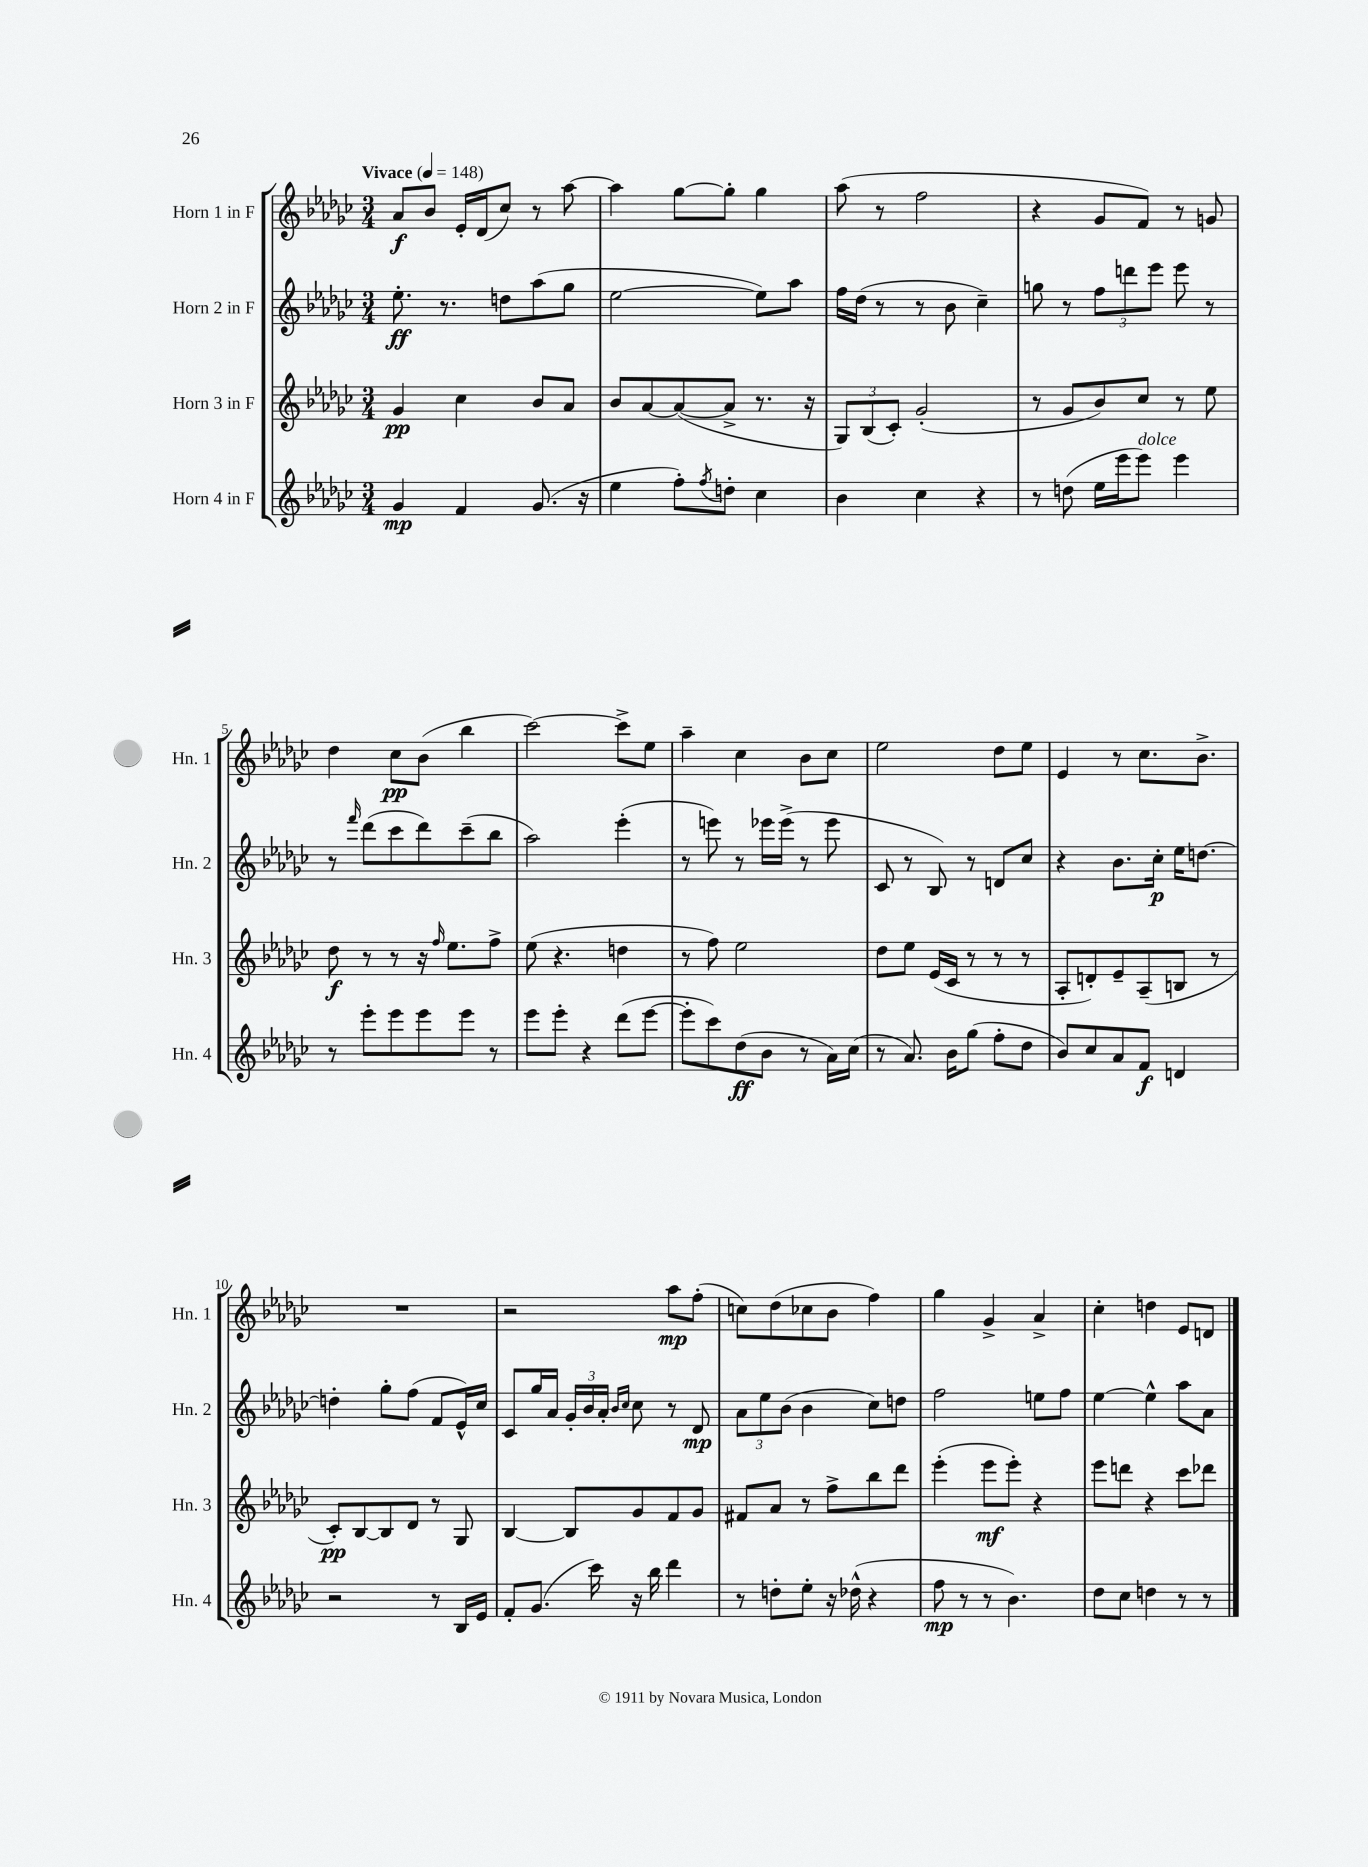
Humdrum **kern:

**kern	**dynam	**kern	**dynam	**kern	**dynam	**kern	**dynam
*part4	*part4	*part3	*part3	*part2	*part2	*part1	*part1
*staff4	*staff4	*staff3	*staff3	*staff2	*staff2	*staff1	*staff1
*I"Horn 4 in F	*	*I"Horn 3 in F	*	*I"Horn 2 in F	*	*I"Horn 1 in F	*
*I'Hn. 4	*	*I'Hn. 3	*	*I'Hn. 2	*	*I'Hn. 1	*
*clefG2	*	*clefG2	*	*clefG2	*	*clefG2	*
*k[b-e-a-d-g-c-]	*	*k[b-e-a-d-g-c-]	*	*k[b-e-a-d-g-c-]	*	*k[b-e-a-d-g-c-]	*
*M3/4	*	*M3/4	*	*M3/4	*	*M3/4	*
*MM148	*	*MM148	*	*MM148	*	*MM148	*
=1	=1	=1	=1	=1	=1	=1	=1
!	!	!	!	!	!	!LO:TX:a:B:t=Vivace	!
4g-/	mp	4g-/	pp	8.ee-'\	ff	8a-/L	f
.	.	.	.	.	.	8b-/J	.
.	.	.	.	8.r	.	.	.
4f/	.	4cc-\	.	.	.	16e-'/LL	.
.	.	.	.	.	.	(16d-/J	.
.	.	.	.	8ddn\L	.	8cc-/J)	.
(8.g-/	.	8b-/L	.	(8aa-\	.	8r	.
.	.	8a-/J	.	8gg-\J	.	[8aa-\	.
16r	.	.	.	.	.	.	.
=2	=2	=2	=2	=2	=2	=2	=2
4ee-\	.	8b-/L	.	[2ee-\	.	4aa-\]	.
.	.	[8a-/	.	.	.	.	.
8ff'\L)	.	(8a-/_	.	.	.	[8gg-\L	.
8qff/	.	.	.	.	.	.	.
8ddn'\J	.	8a-^/J]	.	.	.	8gg-'\J]	.
4cc-\	.	8.r	.	8ee-\L])	.	4gg-\	.
.	.	.	.	8aa-\J	.	.	.
.	.	16r	.	.	.	.	.
=3	=3	=3	=3	=3	=3	=3	=3
4b-\	.	12G-/L)	.	16ff\LL	.	(8aa-\	.
.	.	.	.	(16dd-\JJ	.	.	.
.	.	(12B-/	.	.	.	.	.
.	.	.	.	8r	.	8r	.
.	.	12c-'/J)	.	.	.	.	.
4cc-\	.	(2g-'/	.	8r	.	2ff\	.
.	.	.	.	8b-\	.	.	.
4r	.	.	.	4cc-~\)	.	.	.
=4	=4	=4	=4	=4	=4	=4	=4
8r	.	8r	.	8ggn\	.	4r	.
(8ddn\	.	8g-/L	.	8r	.	.	.
16ee-\LL	.	8b-/)	.	12ff\L	.	8g-/L	.
16eee-\J	.	.	.	.	.	.	.
.	.	.	.	12dddn\	.	.	.
!LO:TX:a:i:t=dolce	!	!	!	!	!	!	!
8eee-\J)	.	8cc-/J	.	.	.	8f/J)	.
.	.	.	.	12eee-\J	.	.	.
4eee-\	.	8r	.	8eee-\	.	8r	.
.	.	8ee-\	.	8r	.	8gn/	.
!!LO:LB:g=z
=5	=5	=5	=5	=5	=5	=5	=5
8r	.	8dd-\	f	8r	.	4dd-\	.
.	.	.	.	16qqfff/	.	.	.
8eee-'\L	.	8r	.	(8ddd-\L	.	.	.
8eee-\	.	8r	.	8ccc-\	.	8cc-\L	pp
8eee-\	.	16r	.	8ddd-\)	.	(8b-\J	.
.	.	16qqff/	.	.	.	.	.
.	.	8.ee-\L	.	.	.	.	.
8eee-\J	.	.	.	(8ccc-~\	.	4bb-\	.
8r	.	8ff^\J	.	8bb-\J	.	.	.
=6	=6	=6	=6	=6	=6	=6	=6
8eee-\L	.	(8ee-\	.	2aa-\)	.	[2ccc-\)	.
8eee-'\J	.	4.r	.	.	.	.	.
4r	.	.	.	.	.	.	.
(8ddd-\L	.	4ddn\	.	(4eee-'\	.	8ccc-^\L]	.
[8eee-\J	.	.	.	.	.	8ee-\J	.
=7	=7	=7	=7	=7	=7	=7	=7
8eee-'\L]	.	8r	.	8r	.	4aa-~\	.
8ccc-\)	.	8ff\)	.	8eeen\)	.	.	.
(8dd-\	ff	2ee-\	.	8r	.	4cc-\	.
8b-\J	.	.	.	16eee-X\LL	.	.	.
.	.	.	.	(16eee-^\JJ	.	.	.
8r	.	.	.	8r	.	8b-\L	.
16a-\LL)	.	.	.	8eee-\	.	8cc-\J	.
(16cc-\JJ	.	.	.	.	.	.	.
=8	=8	=8	=8	=8	=8	=8	=8
8r	.	8dd-\L	.	8c-/	.	2ee-\	.
8.a-/)	.	8ee-\J	.	8r	.	.	.
.	.	(16e-/LL	.	8B-/)	.	.	.
16b-\KL	.	16c-/JJ	.	.	.	.	.
(8gg-\J	.	8r	.	8r	.	.	.
8ff'\L	.	8r	.	8dn/L	.	8dd-\L	.
8dd-\J	.	8r	.	8cc-/J	.	8ee-\J	.
=9	=9	=9	=9	=9	=9	=9	=9
8b-/L)	.	8A-'/L	.	4r	.	4e-/	.
8cc-/	.	8dn'/)	.	.	.	.	.
8a-/	.	8e-~/	.	8.b-\L	.	8r	.
8f/J	f	(8A-~/	.	.	.	8.cc-\L	.
.	.	.	.	16cc-'\Jk	p	.	.
4dn/	.	8Bn/J	.	16ee-\KL	.	.	.
.	.	.	.	[8.ddn\J	.	8.b-^\J	.
.	.	8r	.	.	.	.	.
!!LO:LB:g=z
=10	=10	=10	=10	=10	=10	=10	=10
2r	.	8c-'/L)	pp	4ddn'\]	.	2.r	.
.	.	[8B-/	.	.	.	.	.
.	.	8B-/]	.	8gg-'\L	.	.	.
.	.	8d-/J	.	(8ff\J	.	.	.
8r	.	8r	.	8f/L	.	.	.
16B-/LL	.	8G-/	.	16e-^^/L)	.	.	.
16e-/JJ	.	.	.	16cc-/JJ	.	.	.
=11	=11	=11	=11	=11	=11	=11	=11
8f'/L	.	[4B-/	.	8c-/L	.	2r	.
(8.g-/J	.	.	.	16gg-/L	.	.	.
.	.	.	.	16a-/JJ	.	.	.
.	.	8B-/L]	.	24g-'/LL	.	.	.
.	.	.	.	24b-/	.	.	.
16ccc-\)	.	.	.	.	.	.	.
.	.	.	.	24a-'/JJ	.	.	.
.	.	.	.	16qqb-/LL	.	.	.
.	.	.	.	16qqcc-/JJ	.	.	.
16r	.	8g-/	.	8cc-\	.	.	.
16bb-\	.	.	.	.	.	.	.
4ddd-\	.	8f/	.	8r	.	8aa-\L	mp
.	.	8g-/J	.	8d-/	mp	(8ff'\J	.
=12	=12	=12	=12	=12	=12	=12	=12
8r	.	8f#X/L	.	12a-\L	.	8ccn\L)	.
.	.	.	.	12ee-\	.	.	.
8ddn'\L	.	8a-/J	.	.	.	(8dd-\	.
.	.	.	.	(12b-\J	.	.	.
8ee-'\J	.	8r	.	4b-\	.	8cc-X\	.
16r	.	8ff^\L	.	.	.	8b-\J	.
(16dd-X^^\	.	.	.	.	.	.	.
4r	.	8bb-\	.	8cc-\L)	.	4ff\)	.
.	.	8ddd-\J	.	8ddn\J	.	.	.
=13	=13	=13	=13	=13	=13	=13	=13
8ff\	mp	(4eee-'\	.	2ff\	.	4gg-\	.
8r	.	.	.	.	.	.	.
8r	.	8eee-\L	mf	.	.	4g-^/	.
4.b-\)	.	8eee-'\J)	.	.	.	.	.
.	.	4r	.	8een\L	.	4a-^/	.
.	.	.	.	8ff\J	.	.	.
=14	=14	=14	=14	=14	=14	=14	=14
8dd-\L	.	8eee-\L	.	[4ee-\	.	4cc-'\	.
8cc-\J	.	8dddn\J	.	.	.	.	.
4ddn\	.	4r	.	4ee-^^\]	.	4ddn\	.
8r	.	8ccc-\L	.	8aa-\L	.	8e-/L	.
8r	.	8ddd-X\J	.	8a-\J	.	8dn/J	.
==	==	==	==	==	==	==	==
*-	*-	*-	*-	*-	*-	*-	*-
